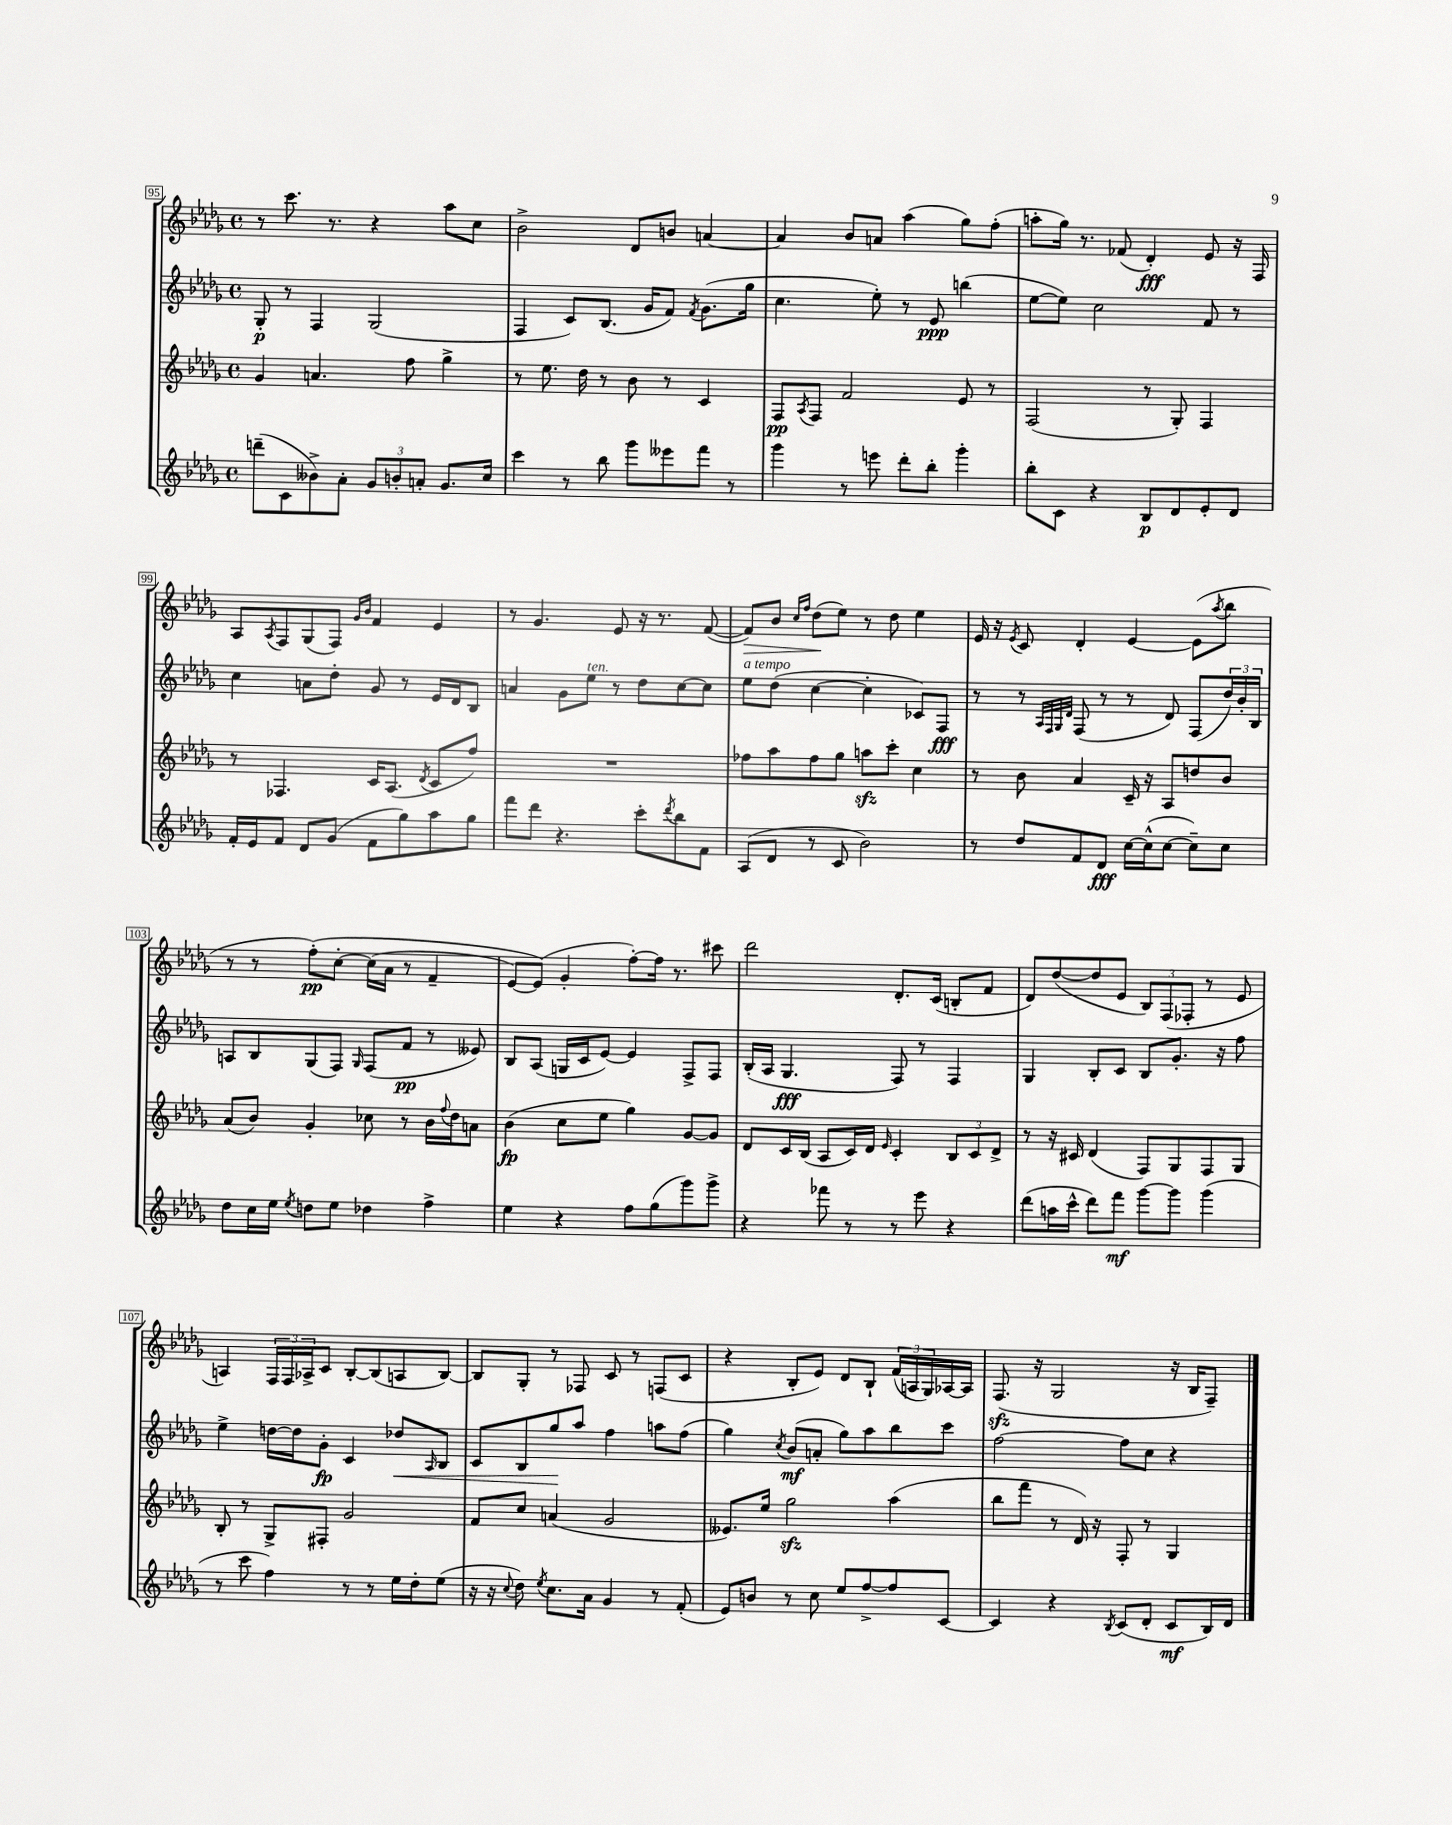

**kern	**dynam	**kern	**dynam	**kern	**dynam	**kern	**dynam
*part4	*part4	*part3	*part3	*part2	*part2	*part1	*part1
*staff4	*staff4	*staff3	*staff3	*staff2	*staff2	*staff1	*staff1
*clefG2	*	*clefG2	*	*clefG2	*	*clefG2	*
*k[b-e-a-d-g-]	*	*k[b-e-a-d-g-]	*	*k[b-e-a-d-g-]	*	*k[b-e-a-d-g-]	*
*M4/4	*	*M4/4	*	*M4/4	*	*M4/4	*
*met(c)	*	*met(c)	*	*met(c)	*	*met(c)	*
=95	=95	=95	=95	=95	=95	=95	=95
(8dddn~\L	.	4g-/	.	8G-'/	p	8r	.
8c\	.	.	.	8r	.	8.ccc\	.
8b--X^\)	.	4.an/	.	4F/	.	.	.
.	.	.	.	.	.	8.r	.
8a-'\J	.	.	.	.	.	.	.
12g-/L	.	.	.	(2G-/	.	4r	.
12bn'/	.	.	.	.	.	.	.
.	.	8ff\	.	.	.	.	.
12an'/J	.	.	.	.	.	.	.
8.g-/L	.	4gg-^\	.	.	.	8aa-\L	.
.	.	.	.	.	.	8cc\J	.
16cc/Jk	.	.	.	.	.	.	.
=96	=96	=96	=96	=96	=96	=96	=96
4ccc\	.	8r	.	4F/	.	2b-^\	.
.	.	8.ee-\	.	.	.	.	.
8r	.	.	.	8c/L)	.	.	.
.	.	16dd-\	.	.	.	.	.
8bb-\	.	8r	.	(8.B-/J	.	.	.
8ggg-\L	.	8b-\	.	.	.	8d-/L	.
.	.	.	.	16g-/KL	.	.	.
8eee--X\	.	8r	.	8f/J)	.	8bn/J	.
.	.	.	.	8qf/	.	.	.
8fff\J	.	4c/	.	(8.g-\L	.	[4an/	.
8r	.	.	.	.	.	.	.
.	.	.	.	16gg-\Jk	.	.	.
=97	=97	=97	=97	=97	=97	=97	=97
4ggg-\	.	8F/L	pp	4.cc\	.	4a/]	.
.	.	8qA-/	.	.	.	.	.
.	.	8F/J	.	.	.	.	.
8r	.	2f/	.	.	.	8b-/L	.
8eeen\	.	.	.	8ee-'\)	.	8an/J	.
8ddd-'\L	.	.	.	8r	.	(4aa-\	.
8bb-'\J	.	.	.	8e-/	ppp	.	.
4ggg-'\	.	8e-/	.	(4bbn\	.	8gg-\L)	.
.	.	8r	.	.	.	(8ff'\J	.
=98	=98	=98	=98	=98	=98	=98	=98
8bb-'\L	.	(2F/	.	[8ee-\L	.	8aan'\L	.
8c\J	.	.	.	8ee-\J])	.	16gg-\Jk)	.
.	.	.	.	.	.	8.r	.
4r	.	.	.	2cc\	.	.	.
.	.	.	.	.	.	(8f-X/	.
8B-/L	p	8r	.	.	.	4d-'/)	fff
8d-/	.	8G-'/)	.	.	.	.	.
8e-'/	.	4F/	.	8f/	.	8e-/	.
8d-/J	.	.	.	8r	.	16r	.
.	.	.	.	.	.	16F/	.
!!LO:LB:g=z
=99	=99	=99	=99	=99	=99	=99	=99
16f'/LL	.	8r	.	4cc\	.	8A-/L	.
16e-/J	.	.	.	.	.	.	.
.	.	.	.	.	.	8qA-/	.
8f/J	.	4.F-X/	.	.	.	8F/	.
8d-/L	.	.	.	8an\L	.	(8G-/	.
(8g-/J	.	.	.	8dd-'\J	.	8F/J)	.
.	.	.	.	.	.	16qqg-/LL	.
.	.	.	.	.	.	16qqb-/JJ	.
8f\L	.	16c/KL	.	8g-/	.	4f/	.
.	.	(8.A-/J	.	.	.	.	.
8gg-\)	.	.	.	8r	.	.	.
.	.	8qd-/	.	.	.	.	.
8aa-\	.	8c/L	.	16e-/LL	.	4e-/	.
.	.	.	.	16d-/J	.	.	.
8gg-\J	.	8ff/J)	.	8B-/J	.	.	.
=100	=100	=100	=100	=100	=100	=100	=100
8fff\L	.	1r	.	4an/	.	8r	.
8ddd-\J	.	.	.	.	.	4.g-/	.
4.r	.	.	.	8g-\L	.	.	.
!	!	!	!	!LO:TX:a:i:t=ten.	!	!	!
.	.	.	.	8ee-\J	.	.	.
.	.	.	.	8r	.	8e-/	.
8ccc'\L	.	.	.	8dd-\L	.	16r	.
.	.	.	.	.	.	8.r	.
8qddd-/	.	.	.	.	.	.	.
8bb-\	.	.	.	[8cc\	.	.	.
8f\J	.	.	.	8cc\J]	.	([8f/	.
=101	=101	=101	=101	=101	=101	=101	=101
!	!	!	!	!LO:TX:a:i:t=a tempo	!	!	!
!	!	!	!	!	!	!	!LO:HP:b
(8A-/L	.	8ff-X\L	.	8ee-\L	.	8f/L])	>
8d-/J	.	8aa-\	.	(8dd-\J	.	8b-/J	.
.	.	.	.	.	.	16qqcc/LL	.
.	.	.	.	.	.	16qqff/JJ	.
8r	.	8ff-\	.	[4cc\	.	(8dd-\L	.
8c/	.	8gg-\J	.	.	.	8ee-\J)	]
2b-\)	.	8aanzz\L	.	4cc'\]	.	8r	.
.	.	8ccc'\J	.	.	.	8dd-\	.
.	.	4cc\	.	8c-X/L)	.	4ee-\	.
.	.	.	.	8F/J	fff	.	.
=102	=102	=102	=102	=102	=102	=102	=102
8r	.	8r	.	8r	.	16e-/	.
.	.	.	.	.	.	16r	.
.	.	.	.	.	.	8qe-/	.
8dd-/L	.	8b-\	.	8r	.	8c/	.
.	.	.	.	32qqA-/LLL	.	.	.
.	.	.	.	32qqF/	.	.	.
.	.	.	.	32qqG-/	.	.	.
.	.	.	.	32qqd-/JJJ	.	.	.
8f/	.	4a-/	.	(8F/	.	4d-'/	.
8d-/J	fff	.	.	8r	.	.	.
[16cc\LL	.	16c~/	.	8r	.	[4e-/	.
(16cc^^\J]	.	16r	.	.	.	.	.
[8cc\J	.	8A-/L	.	8d-/)	.	.	.
8cc~\L])	.	8ddn/	.	(8F/L	.	(8e-\L]	.
.	.	.	.	.	.	8qaa-/	.
8cc\J	.	8b-/J	.	24dd-/L)	.	8bb-\J	.
.	.	.	.	24b-'/	.	.	.
.	.	.	.	24B-/JJ	.	.	.
!!LO:LB:g=z
=103	=103	=103	=103	=103	=103	=103	=103
8dd-\L	.	(8a-/L	.	8An/L	.	8r	.
16cc\L	.	8b-/J)	.	8B-/	.	8r	.
16ee-\JJ	.	.	.	.	.	.	.
8qee-/	.	.	.	.	.	.	.
8ddn\L	.	4g-'/	.	(8G-/	.	(8ff'\L)	pp
8ee-\J	.	.	.	8F/J)	.	[8cc'\J	.
.	.	.	.	16qqG-/	.	.	.
4dd-X\	.	8cc-X\	.	(8F/L	.	(16cc\LL]	.
.	.	.	.	.	.	16a-\JJ	.
.	.	8r	.	8f/J	pp	8r	.
4ff^\	.	16b-\LL	.	8r	.	4f~/	.
.	.	8qqff/	.	.	.	.	.
.	.	16dd-\J	.	.	.	.	.
.	.	8an\J	.	8e--X/)	.	.	.
=104	=104	=104	=104	=104	=104	=104	=104
4ee-\	.	(4b-\	fp	8B-/L	.	[8e-/L)	.
.	.	.	.	(8A-/J	.	(8e-/J])	.
4r	.	8cc\L	.	16Gn/LL	.	4g-'/	.
.	.	.	.	16c/J	.	.	.
.	.	8ee-\J	.	[8e-/J)	.	.	.
8ff\L	.	4gg-\)	.	4e-/]	.	[8ff'\L)	.
(8gg-\	.	.	.	.	.	16ff\Jk]	.
.	.	.	.	.	.	8.r	.
8ggg-\)	.	[8g-/L	.	8F^/L	.	.	.
8ggg-^\J	.	8g-/J]	.	8F/J	.	8ccc#X\	.
=105	=105	=105	=105	=105	=105	=105	=105
4r	.	8d-/L	.	(16B-'/LL	.	2ddd-\	.
.	.	.	.	16A-/JJ	.	.	.
.	.	16c/L	.	4.G-/	fff	.	.
.	.	(16B-/JJ	.	.	.	.	.
8fff-X\	.	8A-/L	.	.	.	.	.
8r	.	16c/L)	.	.	.	.	.
.	.	16d-/JJ	.	.	.	.	.
.	.	16qqe-/	.	.	.	.	.
8r	.	4c'/	.	8F/)	.	8.d-'/L	.
8eee-\	.	.	.	8r	.	.	.
.	.	.	.	.	.	(16c/Jk	.
4r	.	12B-/L	.	4F/	.	8Bn'/L	.
.	.	12c/	.	.	.	.	.
.	.	.	.	.	.	8f/J	.
.	.	12d-^/J	.	.	.	.	.
=106	=106	=106	=106	=106	=106	=106	=106
(8ddd-\L	.	8r	.	4G-/	.	8d-/L)	.
16aan\L	.	16r	.	.	.	([8dd-/	.
16ccc^^\JJ	.	16c#X/	.	.	.	.	.
8ddd-\L)	.	(4d-/	.	8B-'/L	.	8dd-/]	.
8fff\J	mf	.	.	8c/J	.	8e-/J	.
[8ggg-\L	.	8F/L)	.	8B-/L	.	12B-/L)	.
.	.	.	.	.	.	(12F/	.
8ggg-\J]	.	8G-/	.	8.g-'/J	.	.	.
.	.	.	.	.	.	12F-X'/J	.
(4ggg-\	.	8F/	.	.	.	8r	.
.	.	.	.	16r	.	.	.
.	.	8G-/J	.	8ff\	.	8e-/	.
!!LO:LB:g=z
=107	=107	=107	=107	=107	=107	=107	=107
8r	.	8B-'/	.	4ee-^\	.	4An/)	.
8ccc\	.	8r	.	.	.	.	.
4ff\)	.	8G-^/L	.	[16ddn\LL	.	24F/LL	.
.	.	.	.	.	.	24F/	.
.	.	.	.	16dd\J]	.	.	.
.	.	.	.	.	.	24A-X^/J	.
.	.	8F#X'/J	.	8g-'\J	fp	8c/J	.
8r	.	2g-/	.	4c/	.	[8B-'/L	.
8r	.	.	.	.	.	(8B-/]	.
!	!	!	!	!	!LO:HP:b	!	!
16ee-\LL	.	.	.	8dd-X/L	<	8An/	.
16dd-'\J	.	.	.	.	.	.	.
.	.	.	.	16qqA-/	.	.	.
(8ee-\J	.	.	.	8B-/J	.	[8B-/J)	.
=108	=108	=108	=108	=108	=108	=108	=108
16r	.	8f/L	.	8c/L	.	8B-/L]	.
16r	.	.	.	.	.	.	.
8qqcc/	.	.	.	.	.	.	.
8dd-\)	.	8cc/J	.	8B-/	.	8G-'/J	.
8qee-/	.	.	.	.	.	.	.
8.cc\L	.	(4an/	.	8gg-/	.	8r	.
.	.	.	.	8aa-/J	[	8F-X/	.
16a-\Jk	.	.	.	.	.	.	.
4g-/	.	2g-/	.	4ff\	.	8c/	.
.	.	.	.	.	.	8r	.
8r	.	.	.	8aan\L	.	(8Fn/L	.
(8f'/	.	.	.	(8ff\J	.	8c/J	.
=109	=109	=109	=109	=109	=109	=109	=109
8e-/L)	.	8.e--X/L)	.	4gg-\)	.	4r	.
8bn/J	.	.	.	.	.	.	.
.	.	16ee-/Jk	.	.	.	.	.
.	.	.	.	8qcc/	.	.	.
8r	.	2gg-zz\	.	(8b-/L	mf	8B-'/L	.
8cc\	.	.	.	8an'/J	.	8e-/J)	.
8ee-/L	.	.	.	8gg-\L)	.	8d-/L	.
[8ff^/	.	.	.	8aa-\	.	8B-`/J	.
8ff/]	.	(4aa-\	.	8bb-\	.	(24f/LL	.
.	.	.	.	.	.	24An/	.
.	.	.	.	.	.	24G-/)	.
[8c/J	.	.	.	8ccc\J	.	[16A-X/	.
.	.	.	.	.	.	16A-/JJ]	.
=110	=110	=110	=110	=110	=110	=110	=110
4c/]	.	8bb-\L	.	[2ff\	.	(8.Fzz/	.
.	.	8fff\J	.	.	.	.	.
.	.	.	.	.	.	16r	.
4r	.	8r	.	.	.	2G-/	.
.	.	16d-/)	.	.	.	.	.
.	.	16r	.	.	.	.	.
8qB-/	.	.	.	.	.	.	.
(8c/L	.	8F'/	.	8ff\L]	.	.	.
8d-'/J	.	8r	.	8cc\J	.	.	.
8c/L	mf	4G-/	.	4r	.	16r	.
.	.	.	.	.	.	16B-/KL	.
16B-/L)	.	.	.	.	.	8F~/J)	.
16d-/JJ	.	.	.	.	.	.	.
==	==	==	==	==	==	==	==
*-	*-	*-	*-	*-	*-	*-	*-
